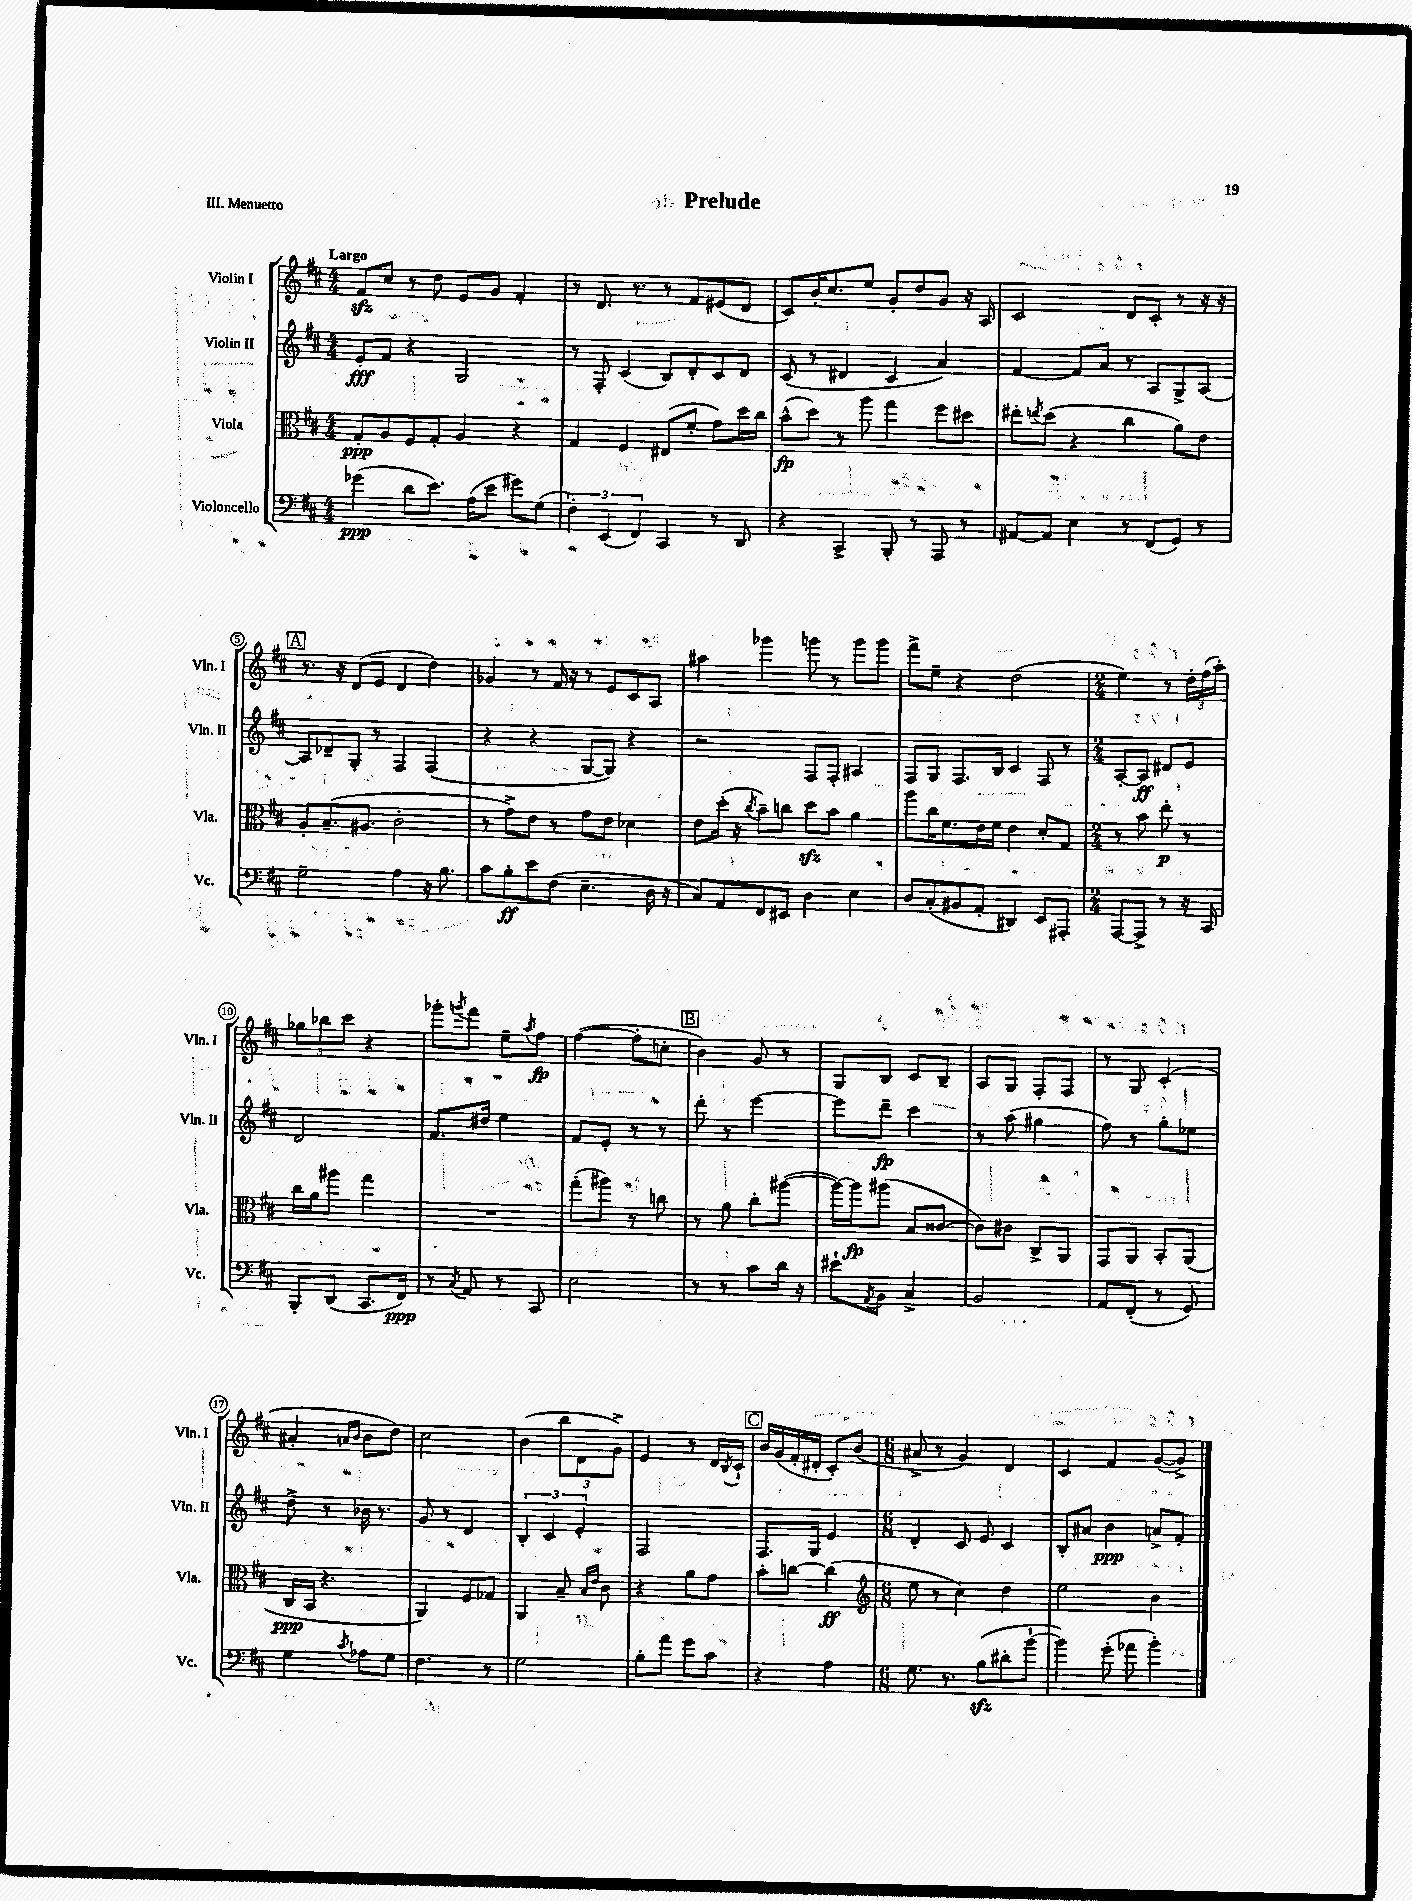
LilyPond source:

\header { title = "Prelude" piece = "III. Menuetto" }
<<
\new StaffGroup <<
\new Staff = "s0" \with { instrumentName = "Violin I" shortInstrumentName = "Vln. I" } {
    \clef treble \key d \major \numericTimeSignature \time 4/4 \tempo "Largo"
    fis'8\sfz cis''8 r8 d''8 e'8 g'8 fis'4-. |
    r8 d'8. r8. r8 fis'8 eis'8( d'8 |
    cis'8) b'16-. cis''8. e''8 g'8-. d''8 g'8 r16 a16 |
    cis'2 d'8 cis'8-. r8 r16 r16 |
    \mark \markup { \box "A" } r8. r16 d'8( e'8 d'4 d''4) |
    ges'4 r8 fis'16 r16 r8 e'8 cis'8 a8 |
    ais''4 ges'''4 g'''8 r8 g'''8 g'''8 |
    fis'''8-> e''8-- r4 d''2( |
    \numericTimeSignature \time 2/4 e''4) r8 \tuplet 3/2 { d''16-. fis''16( a''16-.) } |
    \tuplet 3/2 { ges''8 bes''8 cis'''8 } r4 |
    ges'''8-. \acciaccatura { g'''8 } fis'''8 e''8-- \acciaccatura { a''8 } fis''8\fp |
    fis''4~( fis''8-. c''8-. |
    \mark \markup { \box "B" } b'4) g'8 r8 |
    g8 b8 cis'8 b8-- |
    a8 g8 fis8-. fis8 |
    r8 g8 cis'4-.( |
    ais'4-. \grace { a'16 b'16 } b'8 d''8) |
    cis''2 |
    b'4( \tuplet 3/2 { b''8 d'8 g'8->) } |
    e'4 r8 d'16 \acciaccatura { b8 } cis'16-! |
    \mark \markup { \box "C" } b'16 g'16( fis'16-. dis'16-. cis'8-.) b'8( |
    \numericTimeSignature \time 6/8 ais'8-> r8 g'4) d'4 |
    cis'4 fis'4 g'8~( g'8->) \bar "|." |
}
\new Staff = "s1" \with { instrumentName = "Violin II" shortInstrumentName = "Vln. II" } {
    \clef treble \key d \major \numericTimeSignature \time 4/4
    e'8-.\fff fis'8 r4 g2 |
    r8 fis8-. cis'4( b8) d'8-. cis'8 d'8 |
    cis'8( r8 dis'4 cis'4 a'4) |
    fis'4~ fis'8 a'8 r8 a8 g8-> a8~ |
    \mark \markup { \box "A" } a8 des'8-- g8-. r8 fis4 fis4( |
    r4 r4 g8~ g8) r4 |
    r2 fis8 fis8-. ais4 |
    fis8 g8 fis8. b16 cis'4 fis8 r8 |
    \numericTimeSignature \time 2/4 a8~-. a8\ff dis'8 e'8 |
    d'2 |
    fis'8. dis''16 e''4 |
    fis'8 e'8-. r8 r8 |
    \mark \markup { \box "B" } d'''8-. r8 e'''4~ |
    e'''8 d'''8--\fp cis'''4 |
    r8 a''8( gis''4 |
    fis''8) r8 g''8-. ees''8 |
    d''8-> r8 bes'16 r8. |
    g'8 r8 d'4 |
    \tuplet 3/2 { b4-. cis'4 e'4-. } |
    fis2 |
    \mark \markup { \box "C" } fis8. g16 e'4 |
    \numericTimeSignature \time 6/8 d'4-. cis'8 e'8 cis'4 |
    b8-. ais'8 b'4\ppp a'8-> fis'8-. \bar "|." |
}
\new Staff = "s2" \with { instrumentName = "Viola" shortInstrumentName = "Vla." } {
    \clef alto \key d \major \numericTimeSignature \time 4/4
    g8-.\ppp a8 fis8 g8-. a4 r4 |
    g4 fis4 eis8( fis'8-. g'8) d''16 cis''16 |
    b'8-^\fp( d''8) r8 a''8 g''4 fis''8 dis''8 |
    eis''8-. \acciaccatura { e''8 } d''8( r4 cis''4 a'8) e'8 |
    \mark \markup { \box "A" } a8-. b8.--( ais8. cis'2-. |
    r8 g'8->) e'8 r8 g'8 e'8 des'4 |
    e'8 d''16-.( r16 \acciaccatura { cis''8 } b'8--) c''8 d''8\sfz b'8 a'4 |
    a''8 cis''16 fis'8. e'16 fis'16 e'4 d'8-. g8 |
    \numericTimeSignature \time 2/4 r8 b'8 e''8-.\p r8 |
    cis''16 a'16 ais''8 g''4 |
    R2 |
    g''8-.( ais''8) r8 c''8 |
    \mark \markup { \box "B" } r8 a'8 cis''8-. ais''8~( |
    ais''16~) ais''16\fp ais''8( b8 cisis'8~ |
    cisis'8) cis'8 cis8-> a,8 |
    g,8 a,8 b,8-. a,8( |
    cis16\ppp b,16 r4. |
    a,4) fis8 ges8 |
    a,4 b8-- \grace { b16 e'16 } cis'8 |
    r4 a'8 g'8 |
    \mark \markup { \box "C" } b'8-. c''8~ c''4\ff( |
    \numericTimeSignature \time 6/8 \clef treble e''8 r8 cis''4) d''4 |
    e''2 b'4 \bar "|." |
}
\new Staff = "s3" \with { instrumentName = "Violoncello" shortInstrumentName = "Vc." } {
    \clef bass \key d \major \numericTimeSignature \time 4/4
    ges'4\ppp( d'8 e'8.) a16( e'8 gis'8) g8( |
    \tuplet 3/2 { fis4-.) e,4( fis,4) } cis,4 r8 d,8 |
    r4 cis,4-> b,,8-. r8 a,,8 r8 |
    ais,8~ ais,8 e4 r8 fis,8( g,8) r8 |
    \mark \markup { \box "A" } g2-- a4 r16 b8. |
    cis'8 b8-.\ff e'8 fis8( e4.-- d16 r16 |
    cis8) a,8 fis,8 eis,8 d4 e4 |
    d8 cis8-.( bis,8 a,8-. dis,4) e,8 ais,,8-. |
    \numericTimeSignature \time 2/4 a,,8~ a,,8-> r8 r16 cis,16 |
    b,,8-. d,8( cis,8. fis,16\ppp) |
    r8 \acciaccatura { cis8 } a,8 r8 cis,8 |
    e2 |
    \mark \markup { \box "B" } r8 r8 cis'8 d'16 r16 |
    eis'8-! \acciaccatura { a,8 } b,8 cis4-> |
    b,2 |
    a,8 fis,8-.( r8 g,8) |
    g4 \acciaccatura { cis'8 } aes8 g8 |
    fis4. r8 |
    g2 |
    b8-. a'8 g'8 cis'8 |
    \mark \markup { \box "C" } r4 a4 |
    \numericTimeSignature \time 6/8 g8. r8. b8\sfz( dis'8-. b'8~-! |
    b'4) g'8-.( aes'8 b'4-.) \bar "|." |
}
>>
>>
\layout { \context { \Score \override BarNumber.stencil = #(make-stencil-circler 0.1 0.3 ly:text-interface::print) } }
